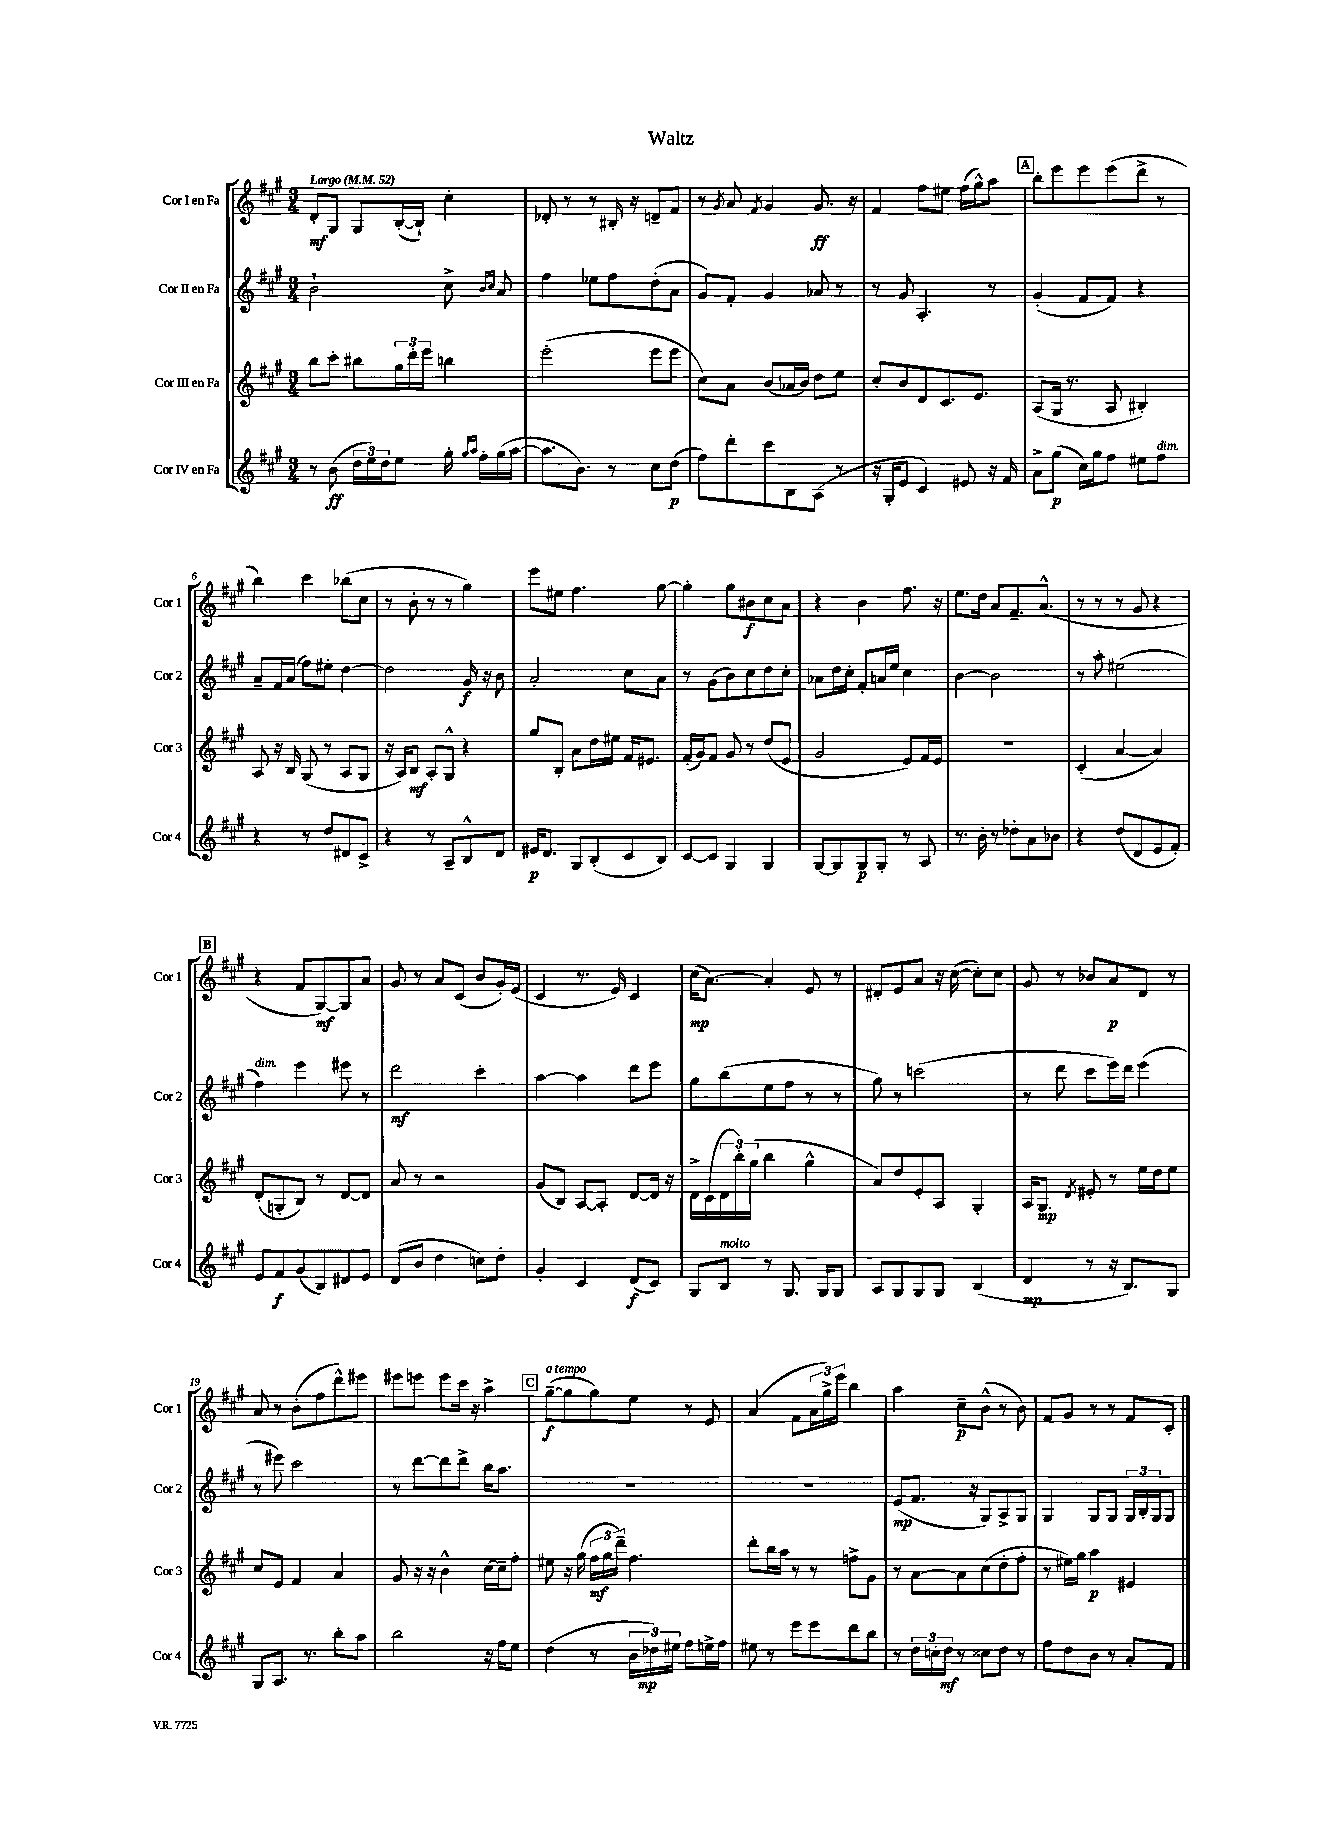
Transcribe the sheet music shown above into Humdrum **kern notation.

**kern	**kern	**kern	**kern
*staff4	*staff3	*staff2	*staff1
*clefG2	*clefG2	*clefG2	*clefG2
*k[f#c#g#]	*k[f#c#g#]	*k[f#c#g#]	*k[f#c#g#]
*M3/4	*M3/4	*M3/4	*M3/4
*MM52	*MM52	*MM52	*MM52
8r	8bb	2b`	8d'
(8b	8ccc#'	.	8G#
24dd	8bb#	.	8G#
24ee)	.	.	.
24dd	.	.	.
8ee	24gg#	.	([16B'
.	24ddd'	.	.
.	.	.	16B`])
.	24eee	.	.
16gg#'	4bb	8cc#^	4cc#'
16qqgg#	.	.	.
16qqaa	.	.	.
16ff#'	.	.	.
.	.	16qqb	.
.	.	16qqcc#	.
(16gg#	.	8a	.
[16aa	.	.	.
=	=	=	=
8.aa]	(2eee'	4ff#	8d-'
.	.	.	8r
8.b)	.	.	.
.	.	8ee-	8r
8r	.	8ff#	16B#'
.	.	.	16r
8cc#	8eee	(8dd'	8d~
(8dd	8eee	8a	8f#
=	=	=	=
8ff#)	8cc#)	8g#)	8r
.	.	.	8qg#
8ddd'	8a	8f#'	8a
.	.	.	8qf#
8ccc#	(8b	4g#	4g#
8B	16a-	.	.
.	16b)	.	.
(8A	8dd	8a-	8.g#
8r	8ee	8r	.
.	.	.	16r
=	=	=	=
16r	8cc#'	8r	4f#
16G#'	.	.	.
8e	8b	8g#	.
4c#)	8d	4.A'	8ff#
.	8.c#	.	8ee#
8e#	.	.	(16ff#
.	8.e	.	16gg#^^)
16r	.	8r	8aa
16f#	.	.	.
=	=	=	=
8a^	(8A	(4g#'	8bb'
(8gg#	16G#	.	8eee
.	8.r	.	.
16cc#)	.	8f#	8eee
16gg#	.	.	.
8ff#	8A	8f#)	(8eee
8ee#	4B#')	4r	8ddd^
8ff#	.	.	8r
=	=	=	=
4r	8A	8a~	4bb)
.	16r	16f#	.
.	16B	(16a	.
8r	(8G#	8ff#)	4ccc#
8dd	8r	8ee#'	.
8d#	8A	[4dd	(8bb-
8c#^	8G#	.	8cc#
=	=	=	=
4r	16r	2dd]	8r
.	16A)	.	.
.	8B	.	8b'
8r	8A'	.	8r
8A~	8G#^^	.	8r
8B^^	4r	16g#	4gg#)
.	.	16r	.
8d	.	8b	.
=	=	=	=
16e#	8gg#	2a'	8eee
8.d	.	.	.
.	8B'	.	8ee#
8G#	8a	.	4.ff#
(8B'	16dd	.	.
.	16ee#	.	.
8c#	16f#	8cc#	.
.	8.e#	.	.
8B)	.	8a	[8gg#
=	=	=	=
[8c#	(16f#'	8r	4gg#']
.	16g#)	.	.
8c#]	8f#	(8g#	.
4G#	8g#	8b)	8gg#
.	8r	8cc#	8b#
4G#	(8dd	8dd	8cc#
.	8e	8cc#'	8a
=	=	=	=
[8G#	2g#	8a-	4r
8G#]	.	16dd	.
.	.	16cc#'	.
8G#	.	8f#'	4b
8G#'	.	16a	.
.	.	16ee	.
8r	8e)	4cc#	8.ff#
8A	16f#	.	.
.	16e	.	16r
=	=	=	=
8.r	2.r	[4b	8.ee
16b'	.	.	16dd
8r	.	2b]	8a
8dd-'	.	.	8.f#~
8a	.	.	.
.	.	.	(8.a^^
8b-	.	.	.
=	=	=	=
4r	(4c#'	8r	8r
.	.	8aa'	8r
(8dd	[4a	(2ee#	8r
8d	.	.	8g#
8e	4a])	.	4r
8f#')	.	.	.
=	=	=	=
8e	(8d'	4ff#)	4r
8f#	8G'	.	.
(8g#	8B)	4eee	8f#
8B)	8r	.	[8G#)
8d#	[8d	8eee#	8G#]
8e	8d]	8r	8a
=	=	=	=
(8d	8a	2ddd	8g#
8b	8r	.	8r
4dd	2r	.	8a
.	.	.	(8c#
8cc)	.	4ccc#'	8b
8dd'	.	.	16g#')
.	.	.	(16e
=	=	=	=
4g#'	(8g#	[4aa	4c#
.	8B)	.	.
4c#	[8A	4aa]	8.r
.	8A']	.	.
.	.	.	16e)
(8d	[8d	8ddd	4c#
8c#)	16d]	8eee	.
.	16r	.	.
=	=	=	=
8G#	16d^	8gg#	(16cc#
.	(16c#	.	[8.a)
8B	24d	(8bb	.
.	24bb')	.	.
.	(24gg#	.	.
8r	4bb	8ee	4a']
8.G#	.	8ff#	.
.	4gg#^^	8r	8e
16G#	.	.	.
8G#	.	8r	8r
=	=	=	=
8A	8a)	8gg#)	8d#'
8G#	8dd	8r	8e
8G#	8e'	(2ccc	8a
8G#	8A	.	16r
.	.	.	([16cc#
(4B	4G#'	.	8cc#'])
.	.	.	8cc#
=	=	=	=
4d	16A	8r	8g#
.	8.G#	.	.
.	.	8ddd	8r
.	8qd	.	.
8r	8e#'	8ccc#	8b-
16r	8r	16eee)	8a
8.B)	.	16ddd	.
.	16ee	(4eee	8d
.	16dd	.	.
8G#	8ee	.	8r
=	=	=	=
8G#	8cc#	8r	8a
8.A	8e	8eee#)	8r
.	4f#	2ccc#	(8b'
8.r	.	.	.
.	.	.	8ff#
8bb'	4a	.	8ddd^^)
8aa	.	.	8eee#
=	=	=	=
2bb	8g#	8r	8eee#
.	16r	[8ddd	8eee
.	16r	.	.
.	4b^^	8ddd]	8eee
.	.	8ddd^	16ccc#
.	.	.	16r
16r	[16cc#	16bb	4aa^
16ff#	16cc#~]	8.aa	.
8ee	8ff#'	.	.
=	=	=	=
(4dd	8ee#	2.r	([8gg#~
.	16r	.	8gg#]
.	(16gg#	.	.
8r	24ff#	.	8gg#)
.	24gg#	.	.
.	24ddd~)	.	.
24b	4.ff#	.	8ee
24dd-)	.	.	.
24ee#	.	.	.
8ff#	.	.	8r
16ee^	.	.	8e
16ff#	.	.	.
=	=	=	=
8ee#	8ddd'	2.r	(4a
8r	16bb	.	.
.	16aa	.	.
8eee	8r	.	8f#
8eee	8r	.	24a
.	.	.	24gg#^)
.	.	.	24eee
8ddd	8ff^	.	4bb
8bb	8g#	.	.
=	=	=	=
8r	8r	(8e	4aa
24dd	[8a	8.f#	.
24cc'	.	.	.
24dd	.	.	.
8r	8a]	.	8cc#~
.	.	16r	.
8cc##	(8cc#	8G#)	(8b^^
8dd	8dd'	8A^	8r
8r	8ff#'	8G#	8b)
=	=	=	=
8ff#	8r	4G#	8f#
8dd	16ee#)	.	8g#
.	16gg#	.	.
8b	4aa	8G#	8r
8r	.	8G#	8r
8a'	4e#	24G#	8f#
.	.	24B'	.
.	.	24G#	.
8f#	.	8G#	8c#'
==	==	==	==
*-	*-	*-	*-
